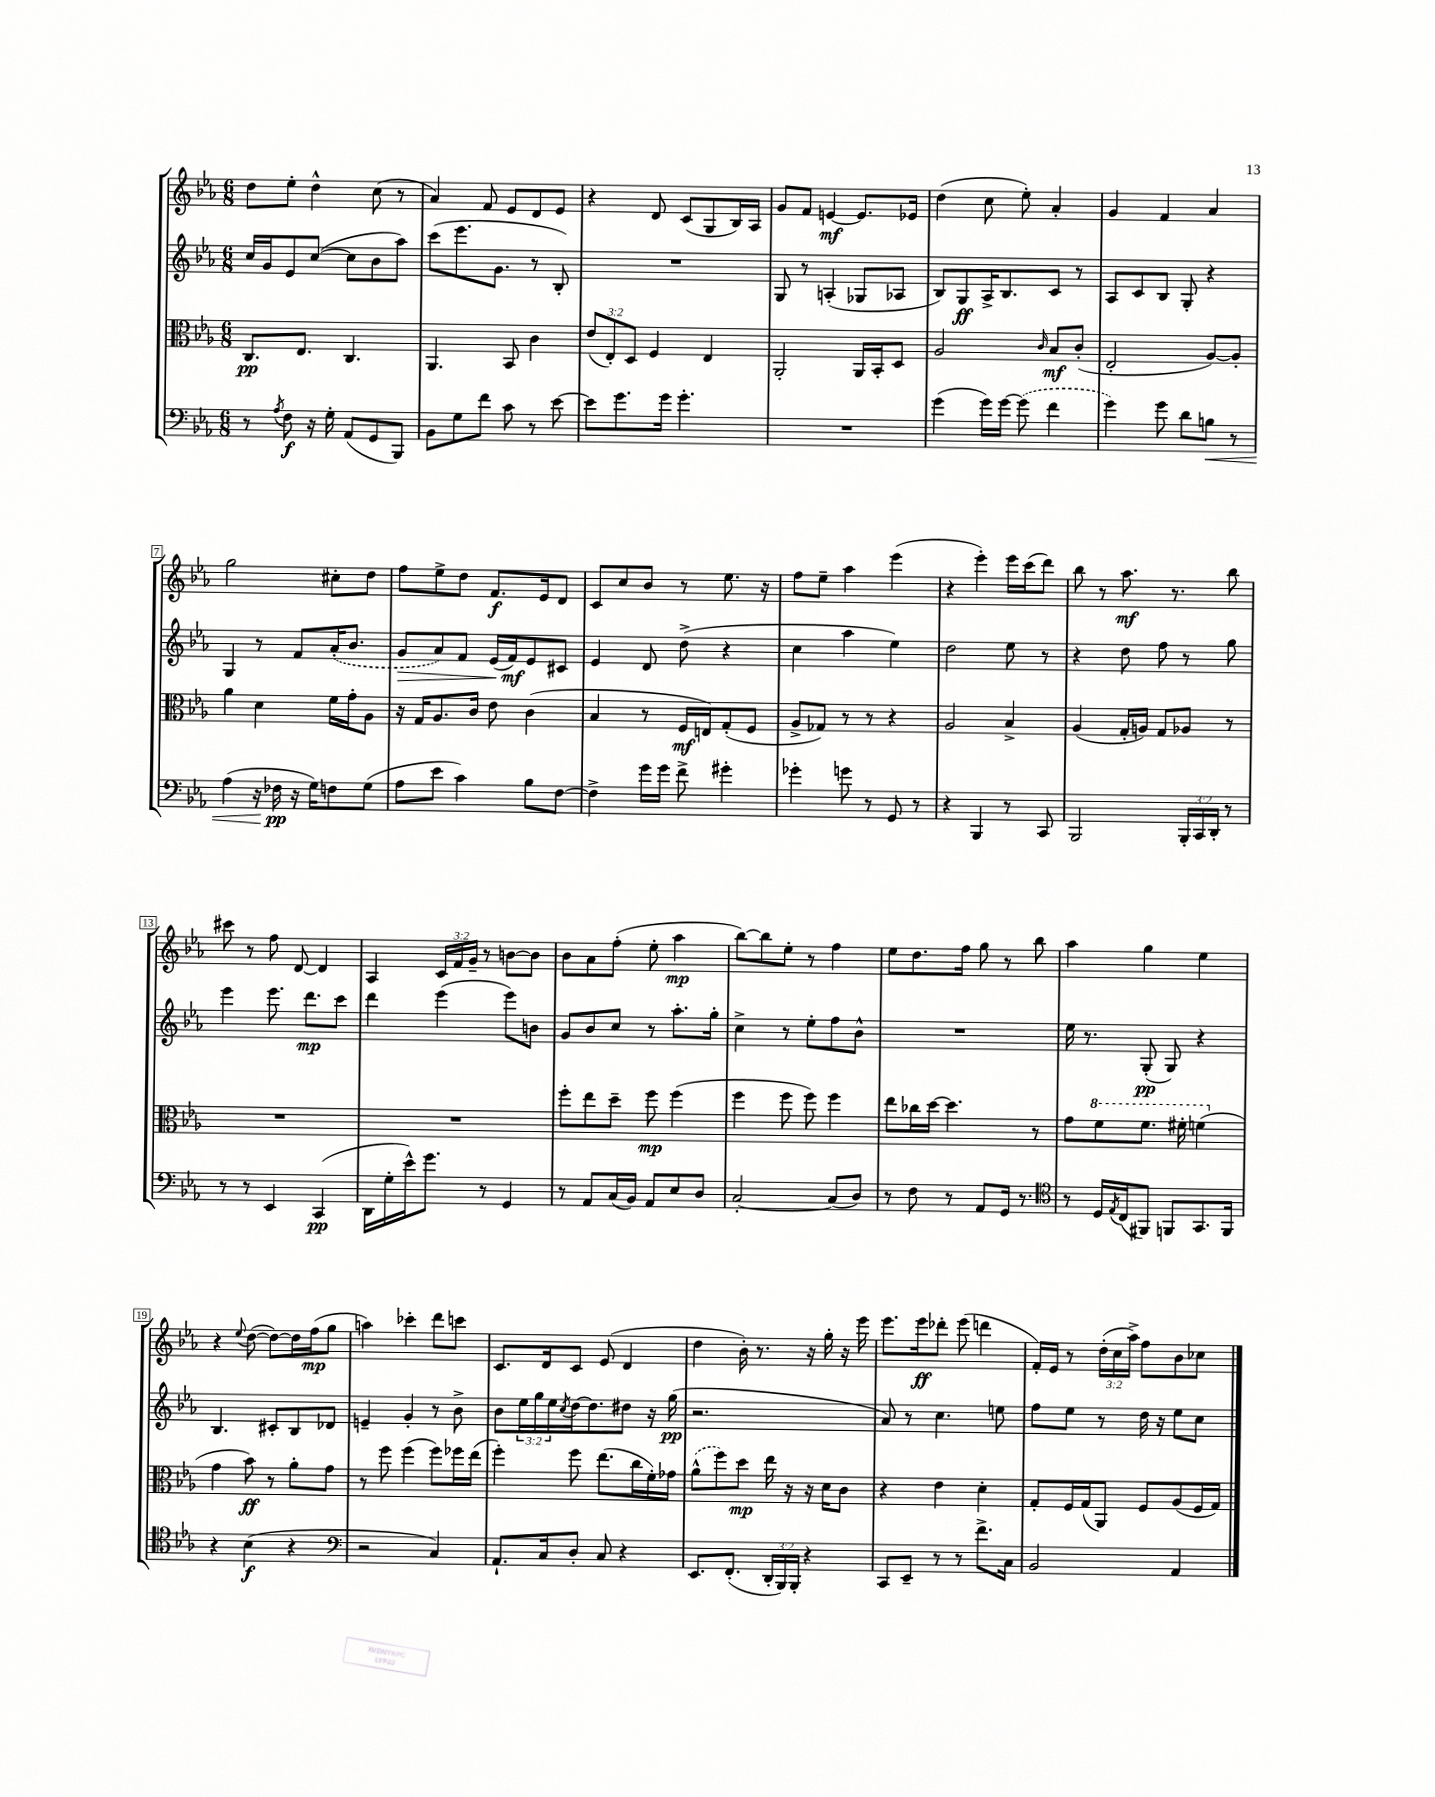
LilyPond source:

<<
\new StaffGroup <<
\new Staff = "s0" {
    \clef treble \key ees \major \numericTimeSignature \time 6/8 \override Staff.TupletNumber.text = #tuplet-number::calc-fraction-text
    d''8 ees''8-. d''4-^ c''8( r8 |
    aes'4) f'8 ees'8 d'8 ees'8 |
    r4 d'8 c'8( g8 bes16) aes16 |
    g'8 f'8 e'4~\mf e'8. ees'16 |
    d''4( c''8 ees''8-.) aes'4-. |
    g'4 f'4 aes'4 |
    g''2 cis''8-. d''8 |
    f''8 ees''8-> d''8 f'8.\f ees'16 d'8 |
    c'8 c''8 bes'8 r8 ees''8. r16 |
    f''8 ees''8-- aes''4 ees'''4( |
    r4 ees'''4-.) ees'''16 c'''16( d'''8) |
    bes''8 r8 aes''8.\mf r8. bes''8 |
    cis'''8 r8 f''8 d'8~ d'4 |
    aes4 \tuplet 3/2 { c'16 f'16 g'16-- } r8 b'8~ b'8 |
    bes'8 aes'8 f''8-.( ees''8-. aes''4\mp |
    bes''8~) bes''8 ees''8-. r8 f''4 |
    ees''8 d''8. f''16 g''8 r8 bes''8 |
    aes''4 g''4 ees''4 |
    r4 \appoggiatura { ees''8 } d''8~( d''8~) d''16 f''16\mp( g''8 |
    a''4) ces'''4-. d'''8 c'''8 |
    c'8. d'16 c'8 ees'8( d'4 |
    d''4 bes'16-.) r8. r16 g''16-. r16 ees'''16 |
    ees'''8. ees'''16\ff des'''8-. ees'''8( d'''4 |
    f'16-.) ees'16 r8 \tuplet 3/2 { d''16-.( c''16 aes''16->) } f''8 bes'8 ces''8 \bar "|." |
}
\new Staff = "s1" {
    \clef treble \key ees \major \numericTimeSignature \time 6/8 \override Staff.TupletNumber.text = #tuplet-number::calc-fraction-text
    c''16 g'16 ees'8 c''8~( c''8 bes'8 aes''8) |
    c'''8( ees'''8. g'8. r8 bes8-.) |
    R2. |
    g8 r8 a4-.( ges8 aes8 |
    bes8) g8\ff aes16-> bes8. c'8 r8 |
    aes8 c'8 bes8 g8-. r4 |
    g4 r8 f'8 \once \slurDashed aes'16-.( bes'8. |
    g'8\> aes'8) f'8 ees'16( f'16\mf\!) ees'8 cis'8 |
    ees'4 d'8 d''8->( r4 |
    c''4 aes''4 ees''4) |
    d''2 ees''8 r8 |
    r4 d''8 f''8 r8 g''8 |
    ees'''4 ees'''8. d'''8.\mp c'''8 |
    d'''4 ees'''4( ees'''8) b'8 |
    g'8 bes'8 c''8 r8 aes''8.-. g''16-. |
    c''4-> r8 ees''8-. f''8 bes'8-^ |
    R2. |
    ees''16 r8. g8-.\pp( g8) r4 |
    bes4. cis'8-. bes8 des'8 |
    e'4-- g'4-. r8 bes'8-> |
    bes'8 \tuplet 3/2 { ees''16 g''16 ees''16 } \acciaccatura { c''8 } d''16~ d''8. dis''8 r16 g''16\pp( |
    r2. |
    aes'8) r8 c''4. e''8 |
    f''8 ees''8 r8 d''16 r16 ees''8 c''8 \bar "|." |
}
\new Staff = "s2" {
    \clef alto \key ees \major \numericTimeSignature \time 6/8 \override Staff.TupletNumber.text = #tuplet-number::calc-fraction-text
    c8.\pp ees8. c4. |
    aes,4. bes,8 c'4 |
    \tuplet 3/2 { ees'8( ees8-.) d8 } f4 ees4 |
    aes,2-. aes,16 bes,16-. d8 |
    aes2 \grace { c'16 } bes8\mf c'8-.( |
    ees2-. aes8~) aes8-. |
    aes'4 d'4 f'16 g'16-. aes8 |
    r16 g16 aes8. c'16 ees'8 c'4( |
    bes4 r8 f16\mf e16) g8-.( f8 |
    aes8-> ges8) r8 r8 r4 |
    aes2 bes4-> |
    aes4( g16-. a16) g8 aes8 r8 |
    R2. |
    R2. |
    f''8-. ees''8 d''8-- f''8\mp f''4( |
    f''4 f''8 f''8) f''4 |
    ees''8 ces''16 d''16~ d''4. r8 |
    g'8 \ottava #1 f''8 f''8. fis''16-. f''4( \ottava #0 |
    g'4 bes'8\ff) r8 aes'8-. g'8 |
    r8 f''8 f''4( f''8) fes''16 ees''16( |
    f''4-.) f''8 ees''8.( c''16 f'16-.) ges'16 |
    \once \slurDashed aes'8-^( f''8) d''8\mp ees''16 r16 r16 d'16 c'8 |
    r4 ees'4 d'4-. |
    g8-. f16 g16( aes,8) f8 aes8( f16 g16) \bar "|." |
}
\new Staff = "s3" {
    \clef bass \key ees \major \numericTimeSignature \time 6/8 \override Staff.TupletNumber.text = #tuplet-number::calc-fraction-text
    r8 \acciaccatura { aes8 } f8\f r16 g16-. aes,8( g,8 bes,,8) |
    bes,8 g8 f'8 c'8 r8 ees'8~ |
    ees'8 g'8. g'16 g'4.-. |
    R2. |
    g'4( g'16) g'16~ \once \slurDashed g'8( f'4 |
    g'4) g'8 d'8 b8\< r8 |
    aes4( r16 fes16\pp\! r16 g16) f8 g8( |
    aes8 ees'8 c'4) bes8 f8~ |
    f4-> g'16 g'16 f'8-> gis'4-. |
    ges'4-. g'8 r8 g,8 r8 |
    r4 bes,,4 r8 c,8 |
    bes,,2 \tuplet 3/2 { bes,,16-. c,16 d,16-. } r8 |
    r8 r8 ees,4 c,4\pp( |
    d,16 g16-. ees'16-^) g'8. r8 g,4 |
    r8 aes,8 c16( bes,16) aes,8 ees8 d8 |
    c2~-. c8( d8) |
    r8 f8 r8 aes,8 g,16 r8. |
    \clef tenor r8 d16 \acciaccatura { ees8 } c16( fis,8) f,8 g,8. f,16 |
    r4 bes4\f( r4 |
    \clef bass r2 c4) |
    aes,8.-! c16 d8-. c8 r4 |
    ees,8. f,8.-.( \tuplet 3/2 { d,16-. bes,,16) bes,,16-. } r4 |
    c,8 ees,8-- r8 r8 f'8.-> c16 |
    bes,2 aes,4 \bar "|." |
}
>>
>>
\layout { \context { \Score \override BarNumber.stencil = #(make-stencil-boxer 0.1 0.3 ly:text-interface::print) } }
